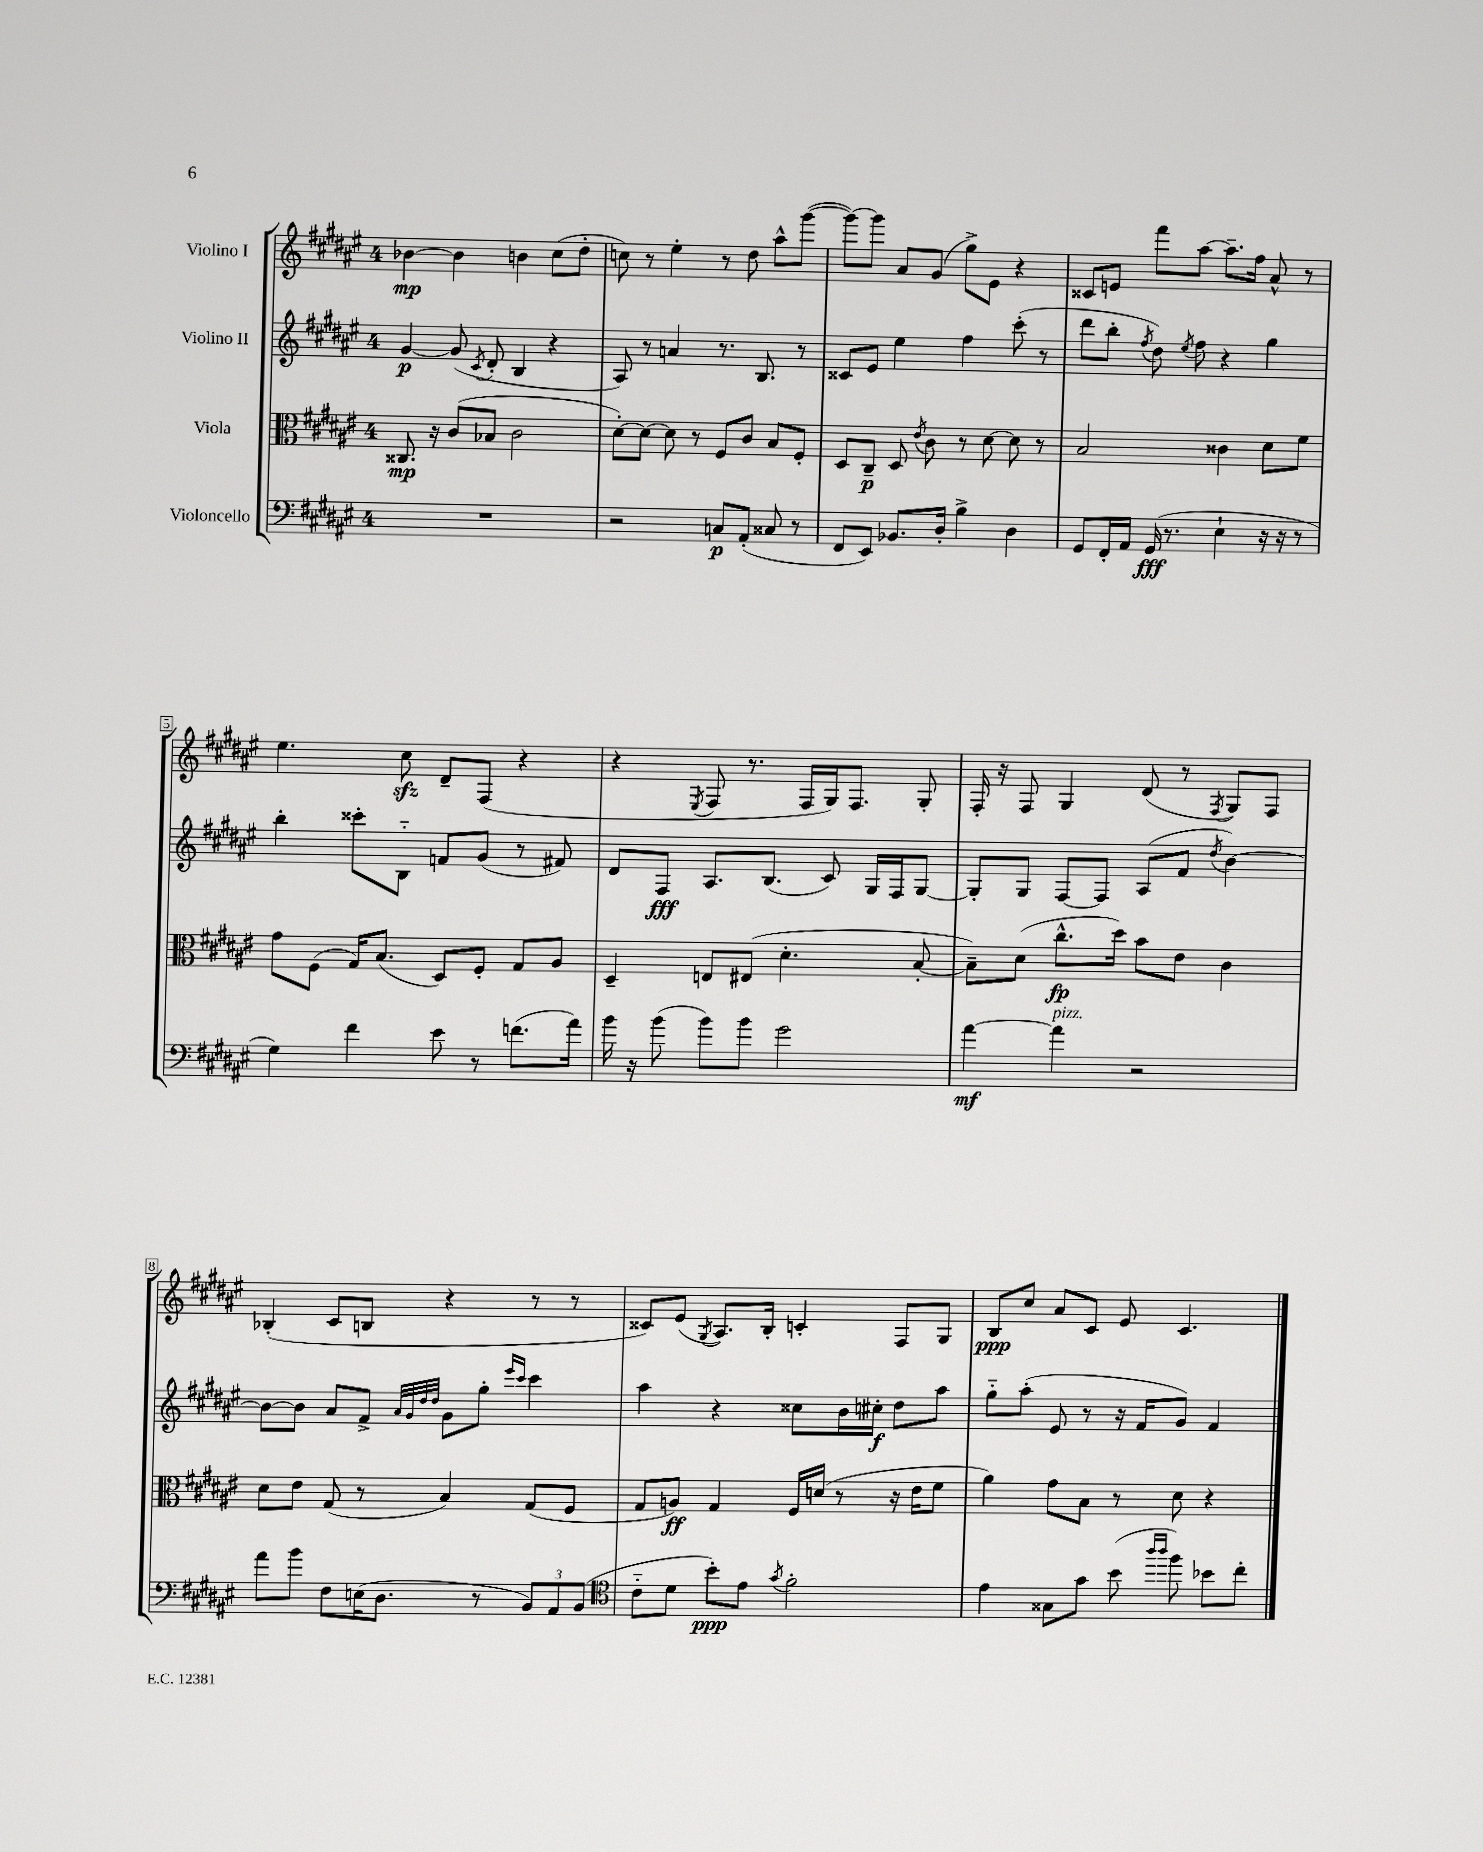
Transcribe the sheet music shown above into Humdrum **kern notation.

**kern	**dynam	**kern	**dynam	**kern	**dynam	**kern	**dynam
*part4	*part4	*part3	*part3	*part2	*part2	*part1	*part1
*staff4	*staff4	*staff3	*staff3	*staff2	*staff2	*staff1	*staff1
*I"Violoncello	*	*I"Viola	*	*I"Violino II	*	*I"Violino I	*
*clefF4	*	*clefC3	*	*clefG2	*	*clefG2	*
*k[f#c#g#d#a#e#]	*	*k[f#c#g#d#a#e#]	*	*k[f#c#g#d#a#e#]	*	*k[f#c#g#d#a#e#]	*
*M4/4	*	*M4/4	*	*M4/4	*	*M4/4	*
=1	=1	=1	=1	=1	=1	=1	=1
1r	.	8.C##X/	mp	[4g#/	p	[4b-X\	mp
.	.	16r	.	.	.	.	.
.	.	(8c#/L	.	(8g#/]	.	4b-\]	.
.	.	.	.	8qc#/	.	.	.
.	.	8B-X/J	.	8d#'/	.	.	.
.	.	2c#\	.	4B/	.	4bn\	.
.	.	.	.	4r	.	(8cc#\L	.
.	.	.	.	.	.	8dd#'\J	.
=2	=2	=2	=2	=2	=2	=2	=2
2r	.	[8d#'\L)	.	8A#/)	.	8ccn\)	.
.	.	8d#\J_	.	8r	.	8r	.
.	.	8d#\]	.	4an/	.	4ee#'\	.
.	.	8r	.	.	.	.	.
8Cn/L	p	8F#/L	.	8.r	.	8r	.
(8AA#'/J	.	8c#/J	.	.	.	8dd#\	.
.	.	.	.	8.B/	.	.	.
8C##X/	.	8B/L	.	.	.	8aa#^^\L	.
8r	.	8F#'/J	.	8r	.	([8ggg#\J	.
=3	=3	=3	=3	=3	=3	=3	=3
8FF#/L	.	8D#/L	.	8c##X/L	.	8ggg#\L_)	.
8EE#/J)	.	8C#~/J	p	8e#/J	.	8ggg#\J]	.
8.BB-X/L	.	8D#/	.	4ee#\	.	8a#/L	.
.	.	8qe#/	.	.	.	.	.
.	.	8c#\	.	.	.	(8g#/J	.
16D#'/Jk	.	.	.	.	.	.	.
4B^\	.	8r	.	4ff#\	.	8gg#^\L)	.
.	.	[8d#\	.	.	.	8e#\J	.
4D#\	.	8d#\]	.	(8ccc#'\	.	4r	.
.	.	8r	.	8r	.	.	.
=4	=4	=4	=4	=4	=4	=4	=4
8GG#/L	.	2B/	.	8ddd#\L	.	8c##X/L	.
16FF#'/L	.	.	.	8bb'\J	.	8en/J	.
16AA#/JJ	.	.	.	.	.	.	.
.	.	.	.	8qff#/	.	.	.
(16GG#/	fff	.	.	8dd#\)	.	8fff#\L	.
8.r	.	.	.	.	.	.	.
.	.	.	.	8qee#/	.	.	.
.	.	.	.	8ff#\	.	[8aa#\J	.
4E#`\	.	4c##X\	.	4r	.	8.aa#~\L]	.
.	.	.	.	.	.	16ff#\Jk	.
16r	.	8d#\L	.	4gg#\	.	8a#^^/	.
16r	.	.	.	.	.	.	.
8r	.	8f#\J	.	.	.	8r	.
!!LO:LB:g=z
=5	=5	=5	=5	=5	=5	=5	=5
4G#\)	.	8g#\L	.	4bb'\	.	4.ee#\	.
.	.	(8F#\J	.	.	.	.	.
4f#\	.	16G#/KL)	.	8ccc##X'\L	.	.	.
.	.	(8.B/J	.	.	.	.	.
.	.	.	.	8B\J	.	8cc#zz\	.
8e#\	.	8D#/L)	.	8fn/L	.	8d#~/L	.
8r	.	8F#'/J	.	(8g#/J	.	(8F#/J	.
(8.fn\L	.	8G#/L	.	8r	.	4r	.
.	.	8A#/J	.	8f#X/)	.	.	.
16a#\Jk)	.	.	.	.	.	.	.
=6	=6	=6	=6	=6	=6	=6	=6
16b\	.	4D#~/	.	8d#/L	.	4r	.
16r	.	.	.	.	.	.	.
(8b\	.	.	.	8F#/J	fff	.	.
.	.	.	.	.	.	8qE#/	.
8b\L)	.	8En/L	.	8.A#/L	.	8F#/	.
8b\J	.	(8E#X/J	.	.	.	8.r	.
.	.	.	.	(8.B/J	.	.	.
2g#\	.	4.d#'\	.	.	.	.	.
.	.	.	.	.	.	16F#/LL	.
.	.	.	.	8c#/)	.	16G#/J)	.
.	.	.	.	.	.	8.F#/J	.
.	.	.	.	16G#/LL	.	.	.
.	.	.	.	16F#/J	.	.	.
.	.	[8B'/	.	[8G#/J	.	8G#'/	.
=7	=7	=7	=7	=7	=7	=7	=7
[4a#\	mf	8B~\L])	.	8G#'/L]	.	16F#'/	.
.	.	.	.	.	.	16r	.
.	.	(8d#\J	.	8G#/J	.	8F#/	.
!LO:TX:a:i:t=pizz.	!	!	!	!	!	!	!
4a#\]	.	8.cc#^^\L	fp	[8F#/L	.	4G#/	.
.	.	.	.	8F#/J]	.	.	.
.	.	16dd#\Jk)	.	.	.	.	.
2r	.	8b\L	.	(8A#/L	.	(8d#/	.
.	.	8e#\J	.	8f#/J	.	8r	.
.	.	.	.	8qdd#/	.	8qF#/	.
.	.	4c#\	.	[4b\)	.	8G#/L)	.
.	.	.	.	.	.	8F#/J	.
!!LO:LB:g=z
=8	=8	=8	=8	=8	=8	=8	=8
8a#\L	.	8d#\L	.	8b\L_	.	(4B-X'/	.
8b\J	.	8e#\J	.	8b\J]	.	.	.
8F#\L	.	(8G#/	.	8a#/L	.	8c#/L	.
(16En\K	.	8r	.	8f#^/J	.	8Bn/J	.
8.D#\J	.	.	.	.	.	.	.
.	.	.	.	32qqa#/LLL	.	.	.
.	.	.	.	32qqg#/	.	.	.
.	.	.	.	32qqdd#/	.	.	.
.	.	.	.	32qqdd#/JJJ	.	.	.
.	.	4B/)	.	8g#\L	.	4r	.
8r	.	.	.	8gg#'\J	.	.	.
.	.	.	.	16qqeee#/LL	.	.	.
.	.	.	.	16qqccc#/JJ	.	.	.
12BB/L)	.	(8G#/L	.	4ccc#\	.	8r	.
12AA#/	.	.	.	.	.	.	.
.	.	8F#/J	.	.	.	8r	.
(12BB/J	.	.	.	.	.	.	.
=9	=9	=9	=9	=9	=9	=9	=9
*clefC4	*	*	*	*	*	*	*
8c#\L	.	8G#/L	.	4aa#\	.	8c##X/L)	.
8d#\J	.	8An/J)	ff	.	.	(8e#/J	.
.	.	.	.	.	.	8qG#/	.
8b'\L)	ppp	4G#/	.	4r	.	8.A#/L)	.
8e#\J	.	.	.	.	.	.	.
.	.	.	.	.	.	16B'/Jk	.
8qg#/	.	.	.	.	.	.	.
2f#'\	.	16F#/LL	.	8cc##X\L	.	4cn'/	.
.	.	(16dn/JJ	.	.	.	.	.
.	.	8r	.	16b\L	.	.	.
.	.	.	.	16cc#X'\JJ	f	.	.
.	.	16r	.	8dd#\L	.	8F#/L	.
.	.	16e#\KL	.	.	.	.	.
.	.	8f#\J	.	8aa#\J	.	8G#/J	.
=10	=10	=10	=10	=10	=10	=10	=10
4e#\	.	4a#\)	.	8gg#\L	.	8B/L	ppp
.	.	.	.	(8aa#'\J	.	8cc#/J	.
8G##X\L	.	8g#\L	.	8e#/	.	8a#/L	.
8g#\J	.	8B\J	.	8r	.	8c#/J	.
(8b\	.	8r	.	16r	.	8e#/	.
.	.	.	.	16f#/KL	.	.	.
16qqaa#/LL	.	.	.	.	.	.	.
16qqaa#/JJ	.	.	.	.	.	.	.
8ff#\)	.	8d#\	.	8g#/J)	.	4.c#/	.
8b-X\L	.	4r	.	4f#/	.	.	.
8cc#'\J	.	.	.	.	.	.	.
==	==	==	==	==	==	==	==
*-	*-	*-	*-	*-	*-	*-	*-
